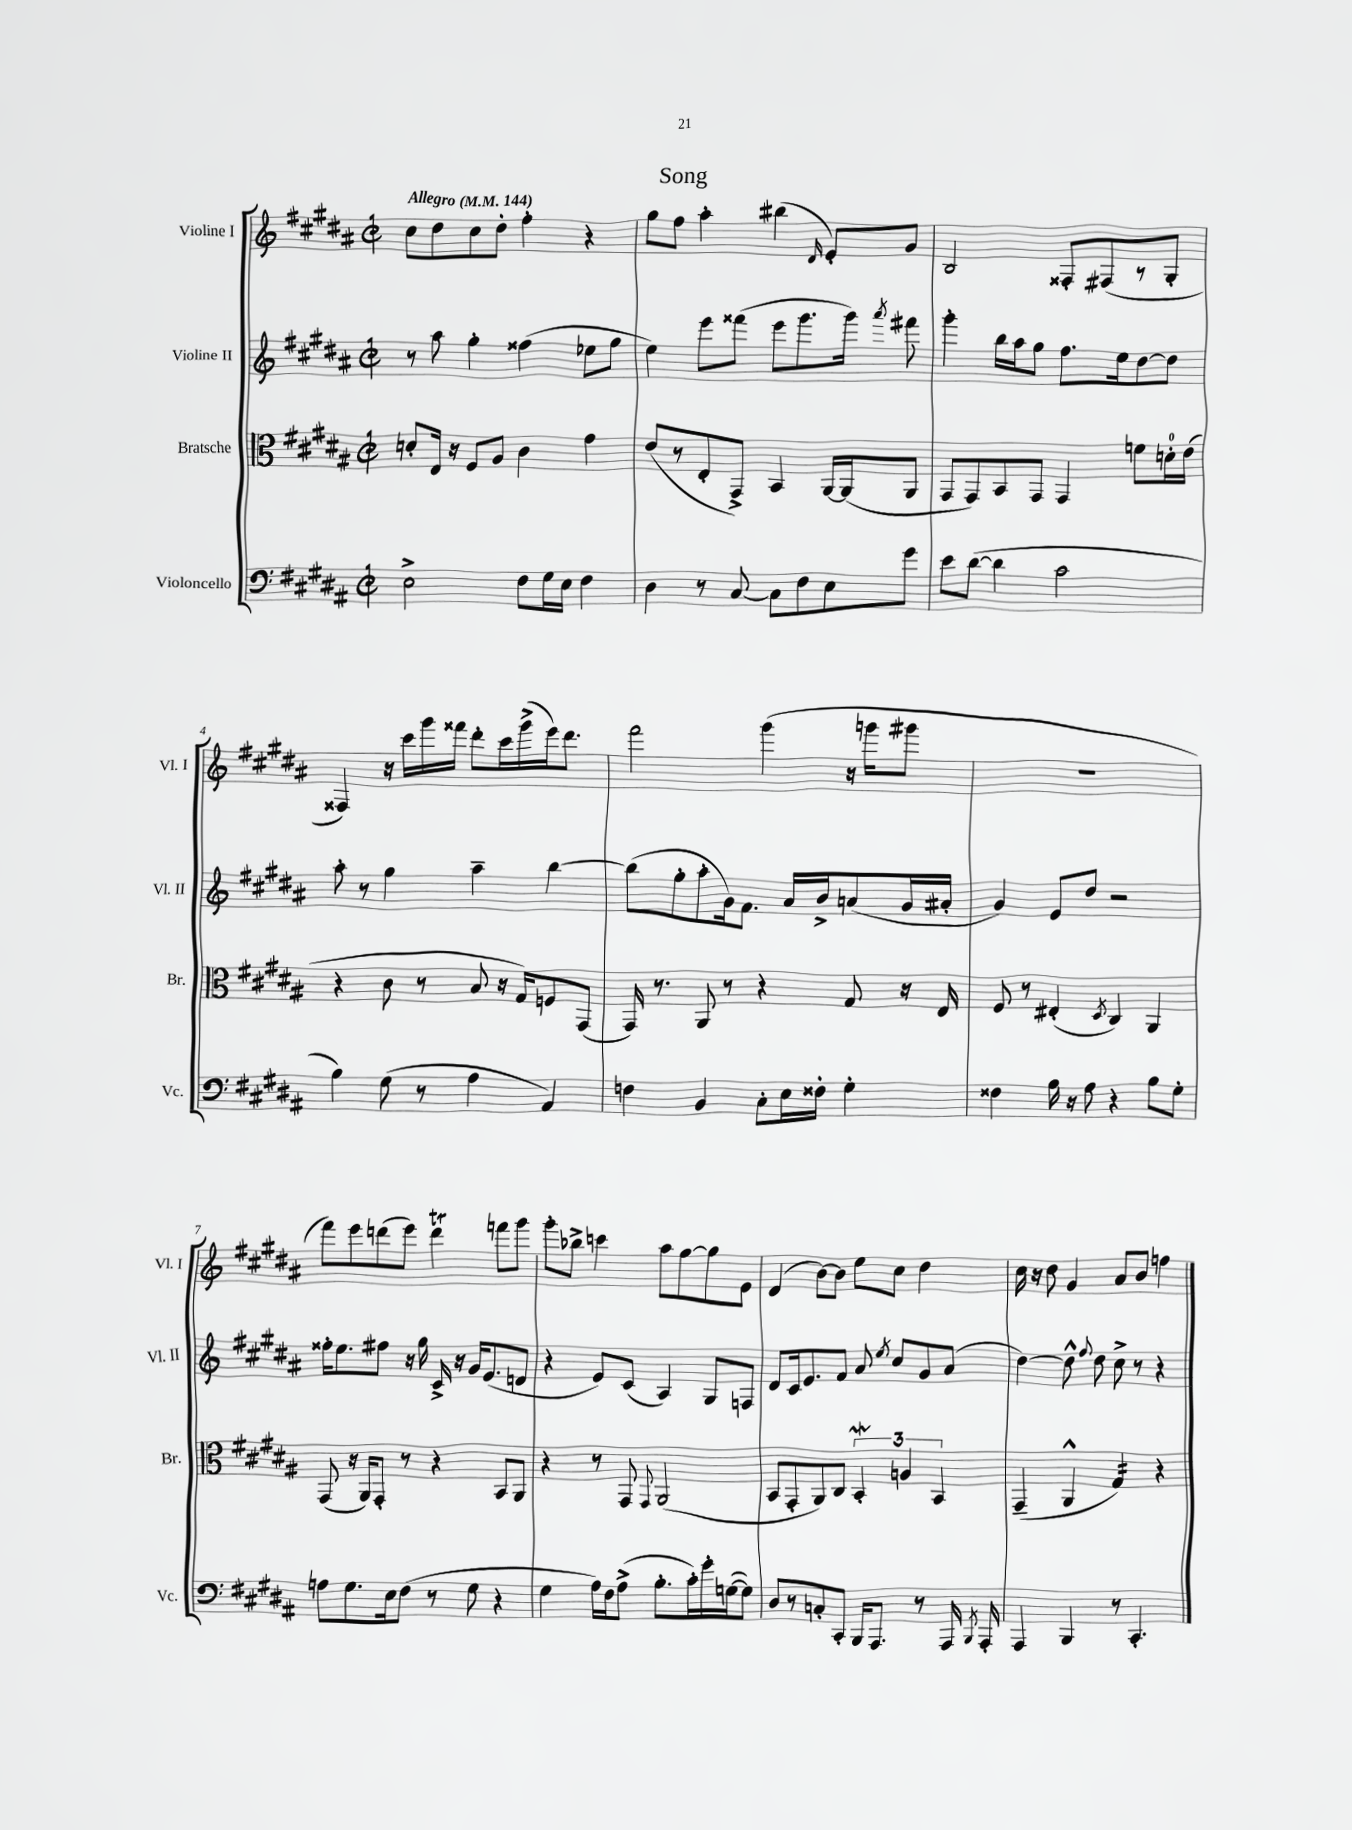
\header { title = "Song" }
<<
\new StaffGroup <<
\new Staff = "s0" \with { instrumentName = "Violine I" shortInstrumentName = "Vl. I" } {
    \clef treble \key b \major \defaultTimeSignature \time 2/2 \tempo "Allegro" 4 = 144
    \autoBeamOff cis''8[ dis''8 cis''8 dis''8]-. fis''4-. r4 |
    gis''8[ fis''8] ais''4-. bis''4( \grace { dis'16 } e'8[-.) gis'8] |
    b2 fisis8[-. fis8( r8 gis8]-. |
    fisis4) r16 cis'''16[ gis'''16 fisis'''16] dis'''8[-. cis'''16 gis'''16->( e'''16) dis'''8.] |
    fis'''2 gis'''4( r16 g'''16[ gis'''8] |
    R1 |
    fis'''8[) e'''8 d'''8( e'''8]) d'''4\trill f'''8[ gis'''8] |
    gis'''8[-. bes''8]-> c'''4 ais''8[ gis''8~ gis''8 e'8] |
    dis'4( b'8[~) b'8] e''8[ cis''8] dis''4 |
    cis''16 r16 dis''8 gis'4 ais'8[ b'8] f''4 \bar "|." |
}
\new Staff = "s1" \with { instrumentName = "Violine II" shortInstrumentName = "Vl. II" } {
    \clef treble \key b \major \defaultTimeSignature \time 2/2
    \autoBeamOff r8 ais''8 gis''4-. fisis''4( ees''8[ gis''8] |
    e''4) e'''8[ fisis'''8]( e'''8[ gis'''8. gis'''16]) \acciaccatura { ais'''8 } fis'''8 |
    gis'''4-. b''16[ ais''16 gis''8] fis''8.[ e''16 dis''8~ dis''8] |
    ais''8-. r8 gis''4 ais''4-- b''4~ |
    b''8[( gis''8-. ais''8-. gis'16) fis'8.] ais'16[ b'16-> a'8( gis'16 ais'16]-. |
    gis'4) e'8[ dis''8] r2 |
    fisis''16[-. e''8. fis''8] r16 gis''16 cis'16-> r16 gis'16[ e'8.( d'8] |
    r4 e'8[) cis'8]( ais4) gis8[ f8] |
    dis'8[ cis'16 e'8. fis'8] ais'8 \acciaccatura { e''8 } cis''8[ gis'8 ais'8]( |
    dis''4~) dis''8-^ \appoggiatura { fis''8 } dis''8 cis''8-> r8 r4 \bar "|." |
}
\new Staff = "s2" \with { instrumentName = "Bratsche" shortInstrumentName = "Br." } {
    \clef alto \key b \major \defaultTimeSignature \time 2/2
    \autoBeamOff d'8[-. e16] r16 fis8[ ais8] cis'4 gis'4 |
    e'8[( r8 e8-. gis,8]->) b,4 ais,16[~ ais,16( ais,8] |
    gis,8[ gis,8) b,8 gis,8] gis,4 f'8[ d'16-0-. e'16]( |
    r4 cis'8 r8 b8 r16 gis16[) f8 gis,8]( |
    gis,16) r8. ais,8 r8 r4 gis8 r16 e16 |
    fis8 r8 eis4-.( \acciaccatura { dis8 } cis4) ais,4 |
    gis,8( r16 ais,16[) gis,8]-. r8 r4 b,8[ ais,8] |
    r4 r8 gis,8 \appoggiatura { gis,8 } ais,2( |
    b,8[ gis,8-. ais,8) cis8] \tuplet 3/2 { b,4-.\mordent a4 b,4 } |
    gis,4--( ais,4-^ gis4:16) r4 \bar "|." |
}
\new Staff = "s3" \with { instrumentName = "Violoncello" shortInstrumentName = "Vc." } {
    \clef bass \key b \major \defaultTimeSignature \time 2/2
    \autoBeamOff e2-> fis8[ gis16 e16] fis4 |
    dis4 r8 cis8~ cis8[ fis8 e8 gis'8] |
    e'8[ dis'8]~( dis'4 cis'2 |
    b4) gis8( r8 ais4 ais,4) |
    f4 b,4 cis8[-. e16 fisis16]-. gis4-. |
    fisis4 b16 r16 ais8 r4 b8[ gis8]-. |
    a8[ gis8. e16 fis8]( r8 gis8 r4 |
    gis4 ais16[) fis16 ais8]->( b8.[-. cis'16-.) gis'16-. g16~( g8]) |
    dis8[ r8 c8-. cis,8]-. b,,16[ ais,,8.] r8 ais,,16 \acciaccatura { b,,8 } ais,,16-. |
    ais,,4 b,,4 r8 cis,4.-. \bar "|." |
}
>>
>>
